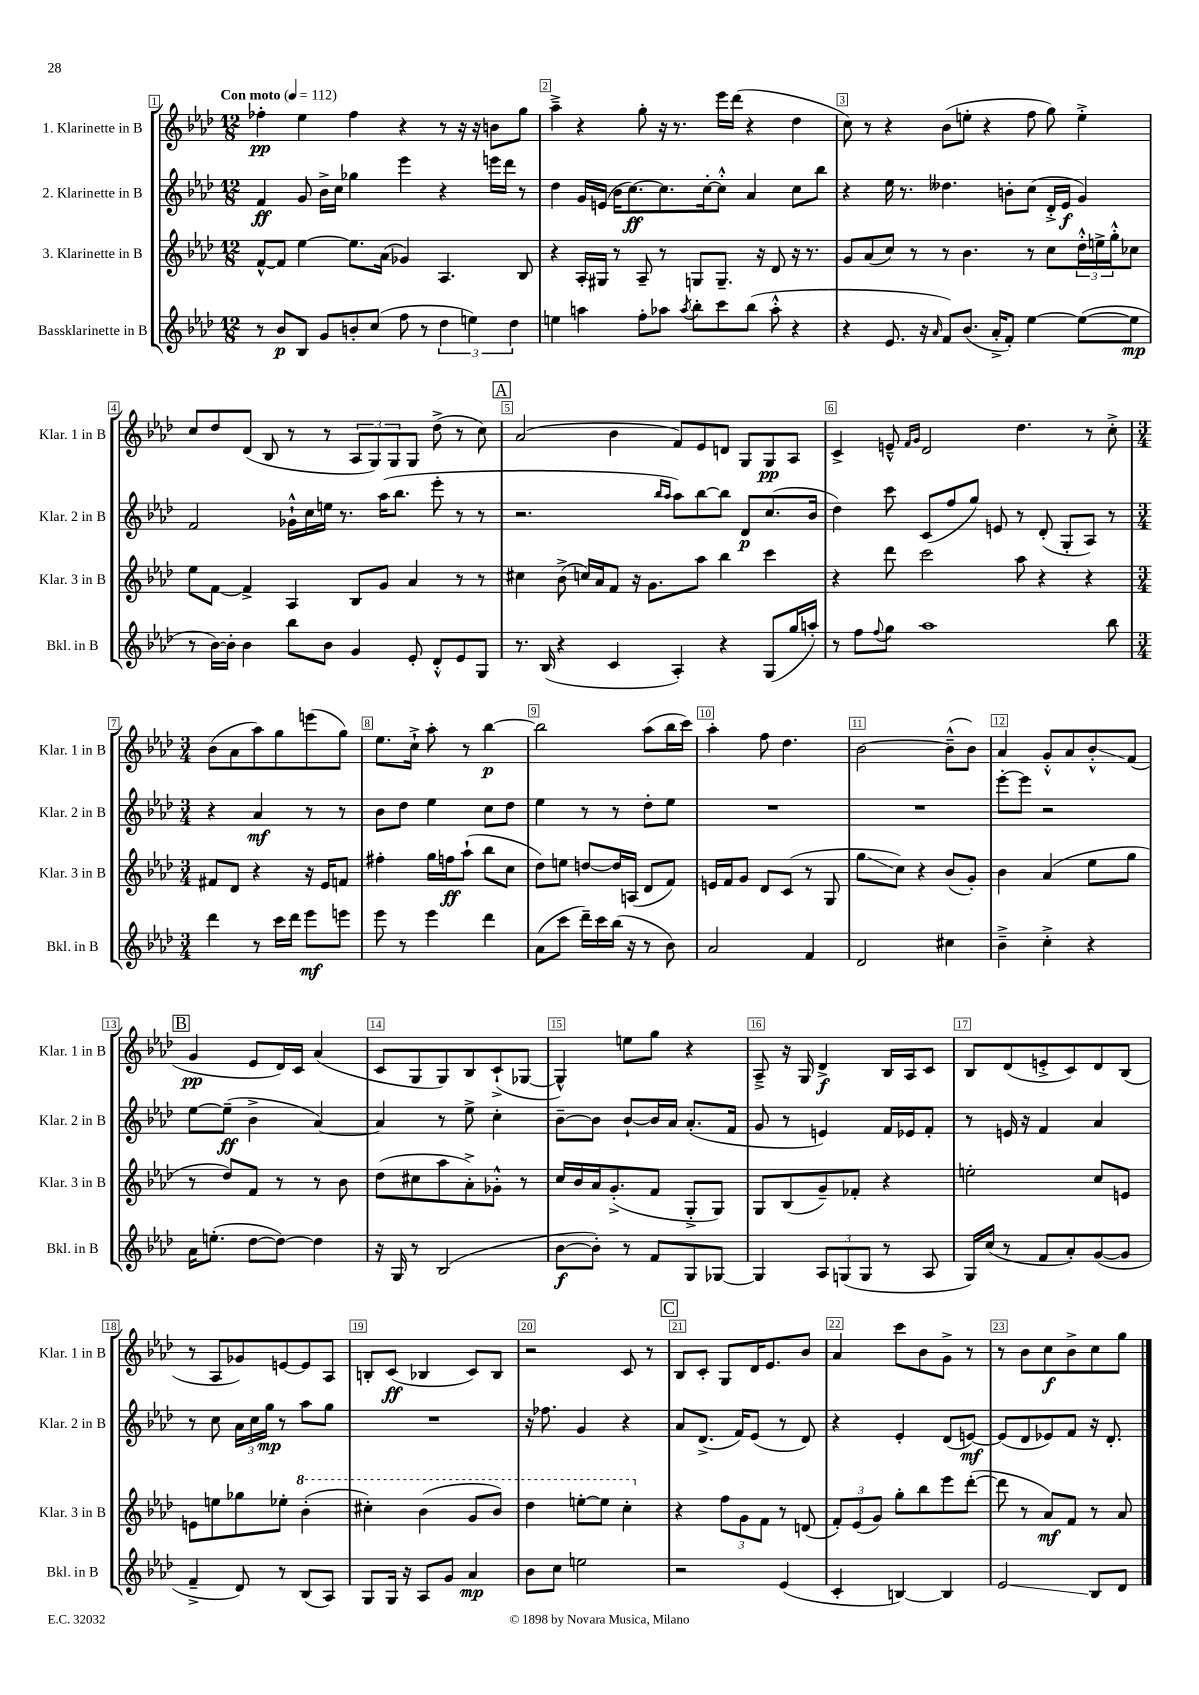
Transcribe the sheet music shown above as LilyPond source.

<<
\new StaffGroup <<
\new Staff = "s0" \with { instrumentName = "1. Klarinette in B" shortInstrumentName = "Klar. 1 in B" } {
    \clef treble \key aes \major \numericTimeSignature \time 12/8 \tempo "Con moto" 4 = 112
    fes''4-.\pp ees''4 fes''4 r4 r8 r16 r16 b'8 g''8 |
    aes''4---> r4 g''8-. r16 r8. ees'''16 des'''16( r4 des''4 |
    c''8) r8 r4 bes'8( e''8-. r4 f''8 g''8) e''4-.-> |
    c''8 des''8 des'8( bes8 r8 r8 \tuplet 3/2 { aes8 g8) g8 } g8 des''8->( r8 c''8) |
    \mark \markup { \box "A" } aes'2( bes'4 f'8) ees'8 d'8 g8 g8\pp aes8 |
    c'4-> e'8---^ \grace { f'16 g'16 } des'2 des''4. r8 c''8-.-> |
    \numericTimeSignature \time 3/4 bes'8( aes'8 aes''8) g''8 e'''8( g''8) |
    ees''8. c''16-!-> aes''8-. r8 bes''4~\p |
    bes''2 aes''8( bes''16 c'''16) |
    aes''4-. f''8 des''4. |
    bes'2~ bes'8---^( bes'8) |
    aes'4 g'8-.-^ aes'8 bes'8-.-^\glissando f'8( |
    \mark \markup { \box "B" } g'4\pp ees'8 des'16) c'16 aes'4( |
    c'8 g8 g8) bes8 c'8-!->( ges8~ |
    ges4-^) e''8 g''8 r4 |
    aes8---> r16 g16 des'4->\f bes16 aes16 c'8 |
    bes8 des'8( e'8-.-> c'8) des'8 bes8( |
    r8 aes8 ges'8) e'8~ e'8 aes8 |
    b8-. c'8\ff( bes4 c'8) bes8 |
    r2 c'8 r8 |
    \mark \markup { \box "C" } bes8 c'8-. g8 des'16 ees'8. bes'8 |
    aes'4 c'''8 bes'8 g'8-> r8 |
    r8 bes'8 c''8\f bes'8-> c''8 g''8 \bar "|." |
}
\new Staff = "s1" \with { instrumentName = "2. Klarinette in B" shortInstrumentName = "Klar. 2 in B" } {
    \clef treble \key aes \major \numericTimeSignature \time 12/8
    f'4\ff g'8 bes'16-> c''16 ges''4 ees'''4 r4 e'''16 des'''16 r8 |
    des''4 g'16 e'16( bes'16 c''8.~\ff) c''8. c''16~-. c''8-.-^ aes'4 c''8 bes''8 |
    r4 ees''16 r8. deses''4. b'8-. c''8( des'16-.-> ees'16\f g'4) |
    f'2 ges'16-!-^ c''16 e''16 r8. aes''16( bes''8. ees'''8-. r8 r8 |
    \mark \markup { \box "A" } r2. \grace { bes''16 aes''16 } aes''8) bes''8~ bes''8 des'8\p c''8.( bes'16 |
    des''4) c'''8 c'8( f''8 g''8) e'8 r8 des'8-.( g8-. aes8) r8 |
    \numericTimeSignature \time 3/4 r4 aes'4\mf r8 r8 |
    bes'8 des''8 ees''4 c''8 des''8 |
    ees''4 r8 r8 des''8-. ees''8 |
    R2. |
    R2. |
    ees'''8~-. ees'''8 r2 |
    \mark \markup { \box "B" } ees''8~ ees''8--\ff( bes'4-> aes'4~) |
    aes'4 r8 ees''8-> c''4-. |
    bes'8~-- bes'8 bes'8~-! bes'16 aes'16 aes'8.-.( f'16 |
    g'8 r8 e'4) f'16 ees'16 f'8-. |
    r8 e'16 r16 f'4 aes'4 |
    r8 c''8 \tuplet 3/2 { aes'16 c''16 g''16\mp } r8 aes''8 g''8 |
    R2. |
    r16 fes''8. g'4 r4 |
    \mark \markup { \box "C" } aes'8 des'8.->( f'16) ees'8( r8 des'8) |
    r4 ees'4-. des'8( e'8~\mf) |
    e'8( des'8 ees'8) f'8 r16 des'8.-. \bar "|." |
}
\new Staff = "s2" \with { instrumentName = "3. Klarinette in B" shortInstrumentName = "Klar. 3 in B" } {
    \clef treble \key aes \major \numericTimeSignature \time 12/8
    f'8~-^ f'8 ees''4~ ees''8. aes'16( ges'4) aes4. bes8 |
    r4 aes16-. gis16 r8 aes8-- r8 g8 g8.-- r16 des'8 r16 r8. |
    g'8 aes'8( c''8) r8 r8 bes'4. r8 c''8 \tuplet 3/2 { des''16-.-^ e''16-> g''16-.-^ } ces''8 |
    ees''8 f'8~ f'4-> aes4 bes8 g'8 aes'4 r8 r8 |
    \mark \markup { \box "A" } cis''4 bes'8->( c''16) aes'16 f'8 r16 g'8. aes''8 bes''4 c'''4 |
    r4 des'''8 c'''2 aes''8 r4 r4 |
    \numericTimeSignature \time 3/4 fis'8 des'8 r4 r16 ees'16 f'8 |
    fis''4-. g''16 f''16\ff aes''8-!( bes''8 c''8 |
    des''8) e''8 d''8~ d''16 a16( des'8 f'8) |
    e'16 f'16 g'8 des'8 c'8( r8 g8 |
    g''8\glissando c''8) r4 bes'8( g'8-.) |
    bes'4 aes'4( ees''8 g''8 |
    \mark \markup { \box "B" } r8 des''8) f'8 r8 r8 bes'8 |
    des''8( cis''8 aes''8 aes'8-.->) ges'8-.-^ r8 |
    c''16 bes'16 aes'16 g'8.-.->( f'8 g8-.-> g8) |
    g8 bes8( g'8--) fes'8-. r4 |
    e''2-. c''8 e'8 |
    e'8 e''8 ges''8 ees''8-. \ottava #1 bes''4-.( |
    cis'''4-.) bes''4( g''8 bes''8) |
    des'''4 e'''8~-. e'''8 c'''4-. \ottava #0 |
    \mark \markup { \box "C" } r4 \tuplet 3/2 { f''8 g'8 f'8 } r8 d'8( |
    \tuplet 3/2 { f'8-.) ees'8( g'8) } g''8-. bes''8 ees'''8 des'''8~-.( |
    des'''8 r8 aes'8\mf) f'8 r8 aes'8 \bar "|." |
}
\new Staff = "s3" \with { instrumentName = "Bassklarinette in B" shortInstrumentName = "Bkl. in B" } {
    \clef treble \key aes \major \numericTimeSignature \time 12/8
    r8 bes'8\p bes8 g'8 b'8-. c''8( f''8 r8 \tuplet 3/2 { des''4 e''4) des''4 } |
    e''4 a''4 f''8-. aes''8 \acciaccatura { aes''8 } bes''8-. c'''8 bes''8( aes''8-.-^ r4 |
    r4 ees'8. r16 \grace { aes'16 } f'8) bes'8.( aes'16-.-> f'8-.) ees''4~ ees''8~( ees''8\mp |
    r8 bes'16~) bes'16-. bes'4 bes''8 bes'8 g'4 ees'8-. des'8-.-^ ees'8 g8 |
    \mark \markup { \box "A" } r8. bes16( r4 c'4 aes4-.) r4 g8( g''16 a''16-.) |
    r8 f''8 \appoggiatura { f''8 } g''8 aes''1 bes''8 |
    \numericTimeSignature \time 3/4 des'''4 r8 c'''16 des'''16 ees'''8\mf e'''8 |
    ees'''8 r8 ees'''4 des'''4 |
    aes'8( c'''8 des'''16--) c'''16 bes''16( r16 r8 bes'8) |
    aes'2 f'4 |
    des'2 cis''4 |
    bes'4---> c''4-.-> r4 |
    \mark \markup { \box "B" } aes'16 e''8.-.( des''8~ des''8~) des''4 |
    r16 g16 r8 bes2( |
    bes'8~\f bes'8-.) r8 f'8 g8 ges8~ |
    ges4 \tuplet 3/2 { aes8 g8( g8 } r8 aes8 |
    g16) c''16( r8 f'8 aes'8-.) g'8~( g'8 |
    f'4---> des'8) r8 bes8( aes8) |
    g8 g16 r16 aes8 g'8 aes'4\mp |
    bes'8 c''8 e''2 |
    \mark \markup { \box "C" } r2 ees'4( |
    c'4-. b4~) b4 |
    ees'2\glissando bes8 des'8 \bar "|." |
}
>>
>>
\layout { \context { \Score \override BarNumber.break-visibility = ##(#f #t #t) barNumberVisibility = #all-bar-numbers-visible \override BarNumber.stencil = #(make-stencil-boxer 0.1 0.3 ly:text-interface::print) } }
